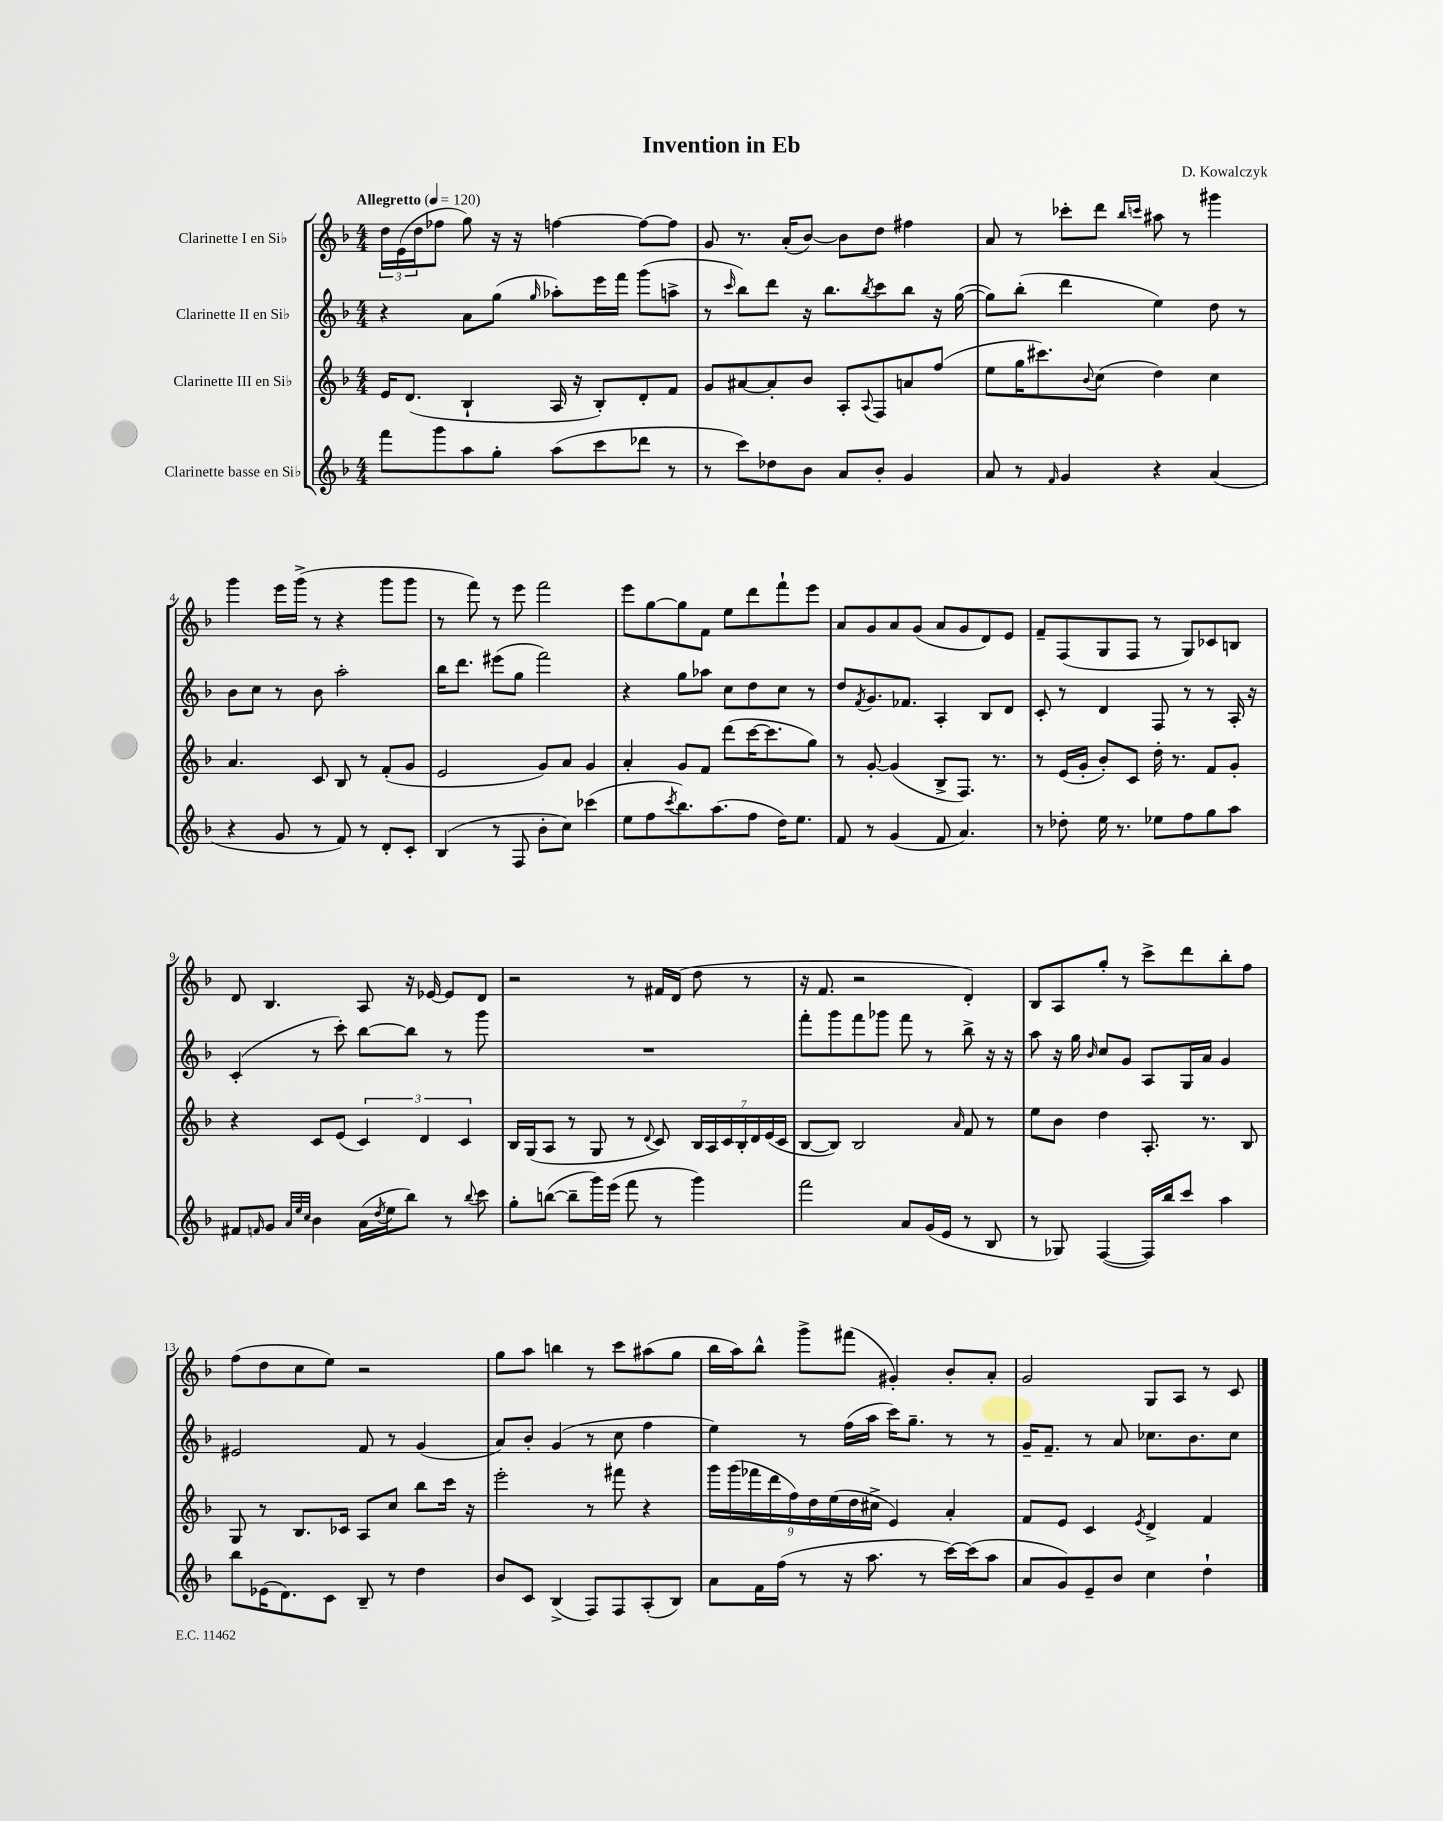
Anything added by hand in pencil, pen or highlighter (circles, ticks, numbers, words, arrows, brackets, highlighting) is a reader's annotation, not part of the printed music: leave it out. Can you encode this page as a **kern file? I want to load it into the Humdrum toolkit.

**kern	**kern	**kern	**kern
*staff4	*staff3	*staff2	*staff1
*clefG2	*clefG2	*clefG2	*clefG2
*k[b-]	*k[b-]	*k[b-]	*k[b-]
*M4/4	*M4/4	*M4/4	*M4/4
*MM120	*MM120	*MM120	*MM120
8fff\L	16e/LK	4r	24dd\LL
.	.	.	(24e\
.	(8.d/J	.	.
.	.	.	24dd\J
8ggg\	.	.	8ff-\J
8aa\	4B-`/	8a\L	8gg\)
8gg'\J	.	(8gg\J	16r
.	.	.	16r
.	.	16qqgg/	.
(8aa\L	16A/	8aa-'\L)	[4ff\
.	16r	.	.
8ccc\	8B-'/L)	16eee\L	.
.	.	16fff\JJ	.
8ddd-\J	8d'/	(8ggg\L	8ff\_L
8r	8f/J	8aa^\J	8ff\]J
=	=	=	=
8r	8g/L	8r	8g/
.	.	16qqccc/	.
8ccc\L)	[8a#/	8bb-\L)	8.r
8dd-\	8a#'/]	8ddd\J	.
.	.	.	(16a'/LK
8b-\J	8b-/J	16r	[8b-/J)
.	.	8.bb-\L	.
8a/L	8A'/L	.	8b-\]L
.	8qqA/	8qbb-/	.
8b-'/J	8F/	8ccc\	8dd\J
4g/	8a/	8bb-\J	4ff#\
.	(8ff/J	16r	.
.	.	([16gg\	.
=	=	=	=
8a/	8ee\L	8gg\]L)	8a/
8r	16gg\K	(8bb-'\J	8r
.	8.ccc#\)	.	.
16qqf/	.	.	.
4g/	.	4ddd\	8ccc-'\L
.	8qqb-/	.	.
.	(8cc\J	.	8ddd\J
.	.	.	16qqbb-/LL
.	.	.	16qqccc/JJ
4r	4dd\)	4ee\)	8aa#\
.	.	.	8r
(4a/	4cc\	8dd\	4ggg#\
.	.	8r	.
=	=	=	=
4r	4.a/	8b-\L	4ggg\
.	.	8cc\J	.
8g/	.	8r	16eee\LL
.	.	.	(16ggg^\JJ
8r	8c/	8b-\	8r
8f/)	8B-/	2aa'\	4r
8r	8r	.	.
8d'/L	(8f'/L	.	8ggg\L
8c'/J	8g/J	.	8ggg\J
=	=	=	=
(4B-/	2e/	16bb-\LK	8r
.	.	8.ddd\J	.
.	.	.	8fff\)
8r	.	(8eee#\L	8r
8F/	.	8gg\J	8eee\
8b-'\L	8g/L)	2fff\)	2fff\
8cc\J)	8a/J	.	.
(4ccc-\	4g/	.	.
=	=	=	=
8ee\L	4a'/	4r	8eee\L
8ff\	.	.	[8gg\
8qccc/	.	.	.
8.bb-\)	8g/L	8gg\L	8gg\]
.	8f/J	8aa-\J	8f\J
(8.aa\	.	.	.
.	(8ddd\L	8cc\L	8ee\L
8ff\J	[16ccc\K	8dd\	8ddd\
.	8.ccc\]	.	.
16dd\LK)	.	8cc\J	8fff`\
8.ee\J	.	.	.
.	8gg\J)	8r	8eee\J
=	=	=	=
8f/	8r	8dd/L	8a/L
.	.	8qf/	.
8r	[8g'/	8.g/	8g/
(4g/	(4g/]	.	8a/
.	.	8.f-/J	.
.	.	.	(8g/J
8f/	8B-^/L	4A'/	8a/L
4.a/)	8.F/J)	.	8g/
.	.	8B-/L	8d/)
.	8.r	.	.
.	.	8d/J	8e/J
=	=	=	=
8r	8r	8c'/	8f~/L
8dd-'\	(16e/LL	8r	(8F/
.	16g'/JJ	.	.
16ee\	8b-'/L)	4d/	8G/
8.r	.	.	.
.	8c/J	.	8F/J
8ee-\L	16dd'\	8F/	8r
.	8.r	.	.
8ff\	.	8r	8G/L)
8gg\	8f/L	8r	8c-/
8aa\J	8g'/J	16A'/	8B/J
.	.	16r	.
=	=	=	=
8f#/L	4r	(4c'/	8d/
16qqf/	.	.	.
8g/J	.	.	4.B-/
32qqa/LLL	.	.	.
32qqee/	.	.	.
32qqcc/JJJ	.	.	.
4b-\	8c/L	8r	.
.	(8e/J	8ccc'\)	.
(16a\LL	6c/)	[8bb-\L	8A/
8qdd/	.	.	.
16ee\J	.	.	.
8bb-\J)	.	8bb-\]J	16r
.	6d/	.	.
.	.	.	[16e-/
8r	.	8r	8e-/]L
.	6c/	.	.
8qqbb-/	.	.	.
8ccc\	.	8ggg\	8d/J
=	=	=	=
8gg'\L	16B-/LL	1r	2r
.	(16G/J	.	.
([8bb\J	8A/J	.	.
8bb~\]L	8r	.	.
16ggg\L)	8G/	.	.
(16eee\JJ	.	.	.
8fff\	8r	.	8r
.	8qqd/	.	.
8r	8c/)	.	16f#/LL
.	.	.	(16d/JJ
4ggg\)	28B-/LL	.	8dd\
.	28A/	.	.
.	28c/	.	.
.	28B-'/	.	.
.	.	.	8r
.	28d/	.	.
.	(28e/	.	.
.	28c/JJ	.	.
=	=	=	=
2fff\	[8B-/L	8fff'\L	16r
.	.	.	8.f/
.	8B-/]J)	8ggg\	.
.	2B-/	8fff\	2r
.	.	8ggg-\J	.
8a/L	.	8fff\	.
(16g/L	.	8r	.
16e/JJ	.	.	.
.	16qqa/	.	.
8r	8f/	8bb-^\	4d'/)
8B-/	8r	16r	.
.	.	16r	.
=	=	=	=
8r	8ee\L	8aa\	8B-/L
8G-/)	8b-\J	16r	8A/
.	.	16gg\	.
.	.	16qqb-/	.
([4F/	4dd\	8cc/L	8gg'/J
.	.	8g/J	8r
16F/]LL)	8.A'/	8A/L	8ccc^\L
16bb-/J	.	.	.
8ccc/J	.	16G/L	8ddd\
.	8.r	16a/JJ	.
4aa\	.	4g/	8bb-'\
.	8B-/	.	8ff\J
=	=	=	=
8bb-\L	8G/	2e#/	(8ff\L
(16e-\K	8r	.	8dd\
8.d\)	.	.	.
.	8.B-/L	.	8cc\
8c\J	.	.	8ee\J)
.	16c-/Jk	.	.
8B-~/	8A/L	8f/	2r
8r	8cc/J	8r	.
4dd\	8bb-\L	(4g/	.
.	16ccc\Jk	.	.
.	16r	.	.
=	=	=	=
8b-/L	2eee'\	8a/L)	8gg\L
8c/J	.	8b-'/J	8aa\J
(4B-^/	.	(4g/	4bb\
8F/L)	8r	8r	8r
8F/	8fff#\	8cc\	8ccc\L
(8A'/	4r	4ff\	(8aa#\
8B-/J)	.	.	8gg\J
=	=	=	=
8a\L	18ggg\LL	4ee\)	16bb-\LL
.	(18ggg\	.	.
.	.	.	16aa\J)
.	18fff-\	.	.
16f\L	.	.	8bb-^^\J
.	18ddd\	.	.
(16ff\JJ	.	.	.
.	18ff\)	.	.
8r	.	8r	8ggg^\L
.	18dd\	.	.
.	(18ee\	.	.
16r	.	(16ff\LL	(8fff#\J
.	18dd\	.	.
8.aa\	.	16aa\JJ	.
.	18cc#^\JJ	.	.
.	4e/)	16ccc\LK)	4g#'/)
.	.	8.gg~\J	.
8r	.	.	.
[16ccc\LL)	4a'/	8r	8b-'/L
(16ccc\]J	.	.	.
8aa\J	.	8r	8a'/J
=	=	=	=
8a/L	8f/L	16g~/LK	2g/
.	.	8.f~/J	.
8g/)	8e/J	.	.
8e~/	4c/	8r	.
8b-/J	.	8a/	.
.	8qe/	.	.
4cc\	4d^/	8.cc-\L	8G/L
.	.	.	8A/J
.	.	8.b-\	.
4dd`\	4f/	.	8r
.	.	8cc-\J	8c/
==	==	==	==
*-	*-	*-	*-
